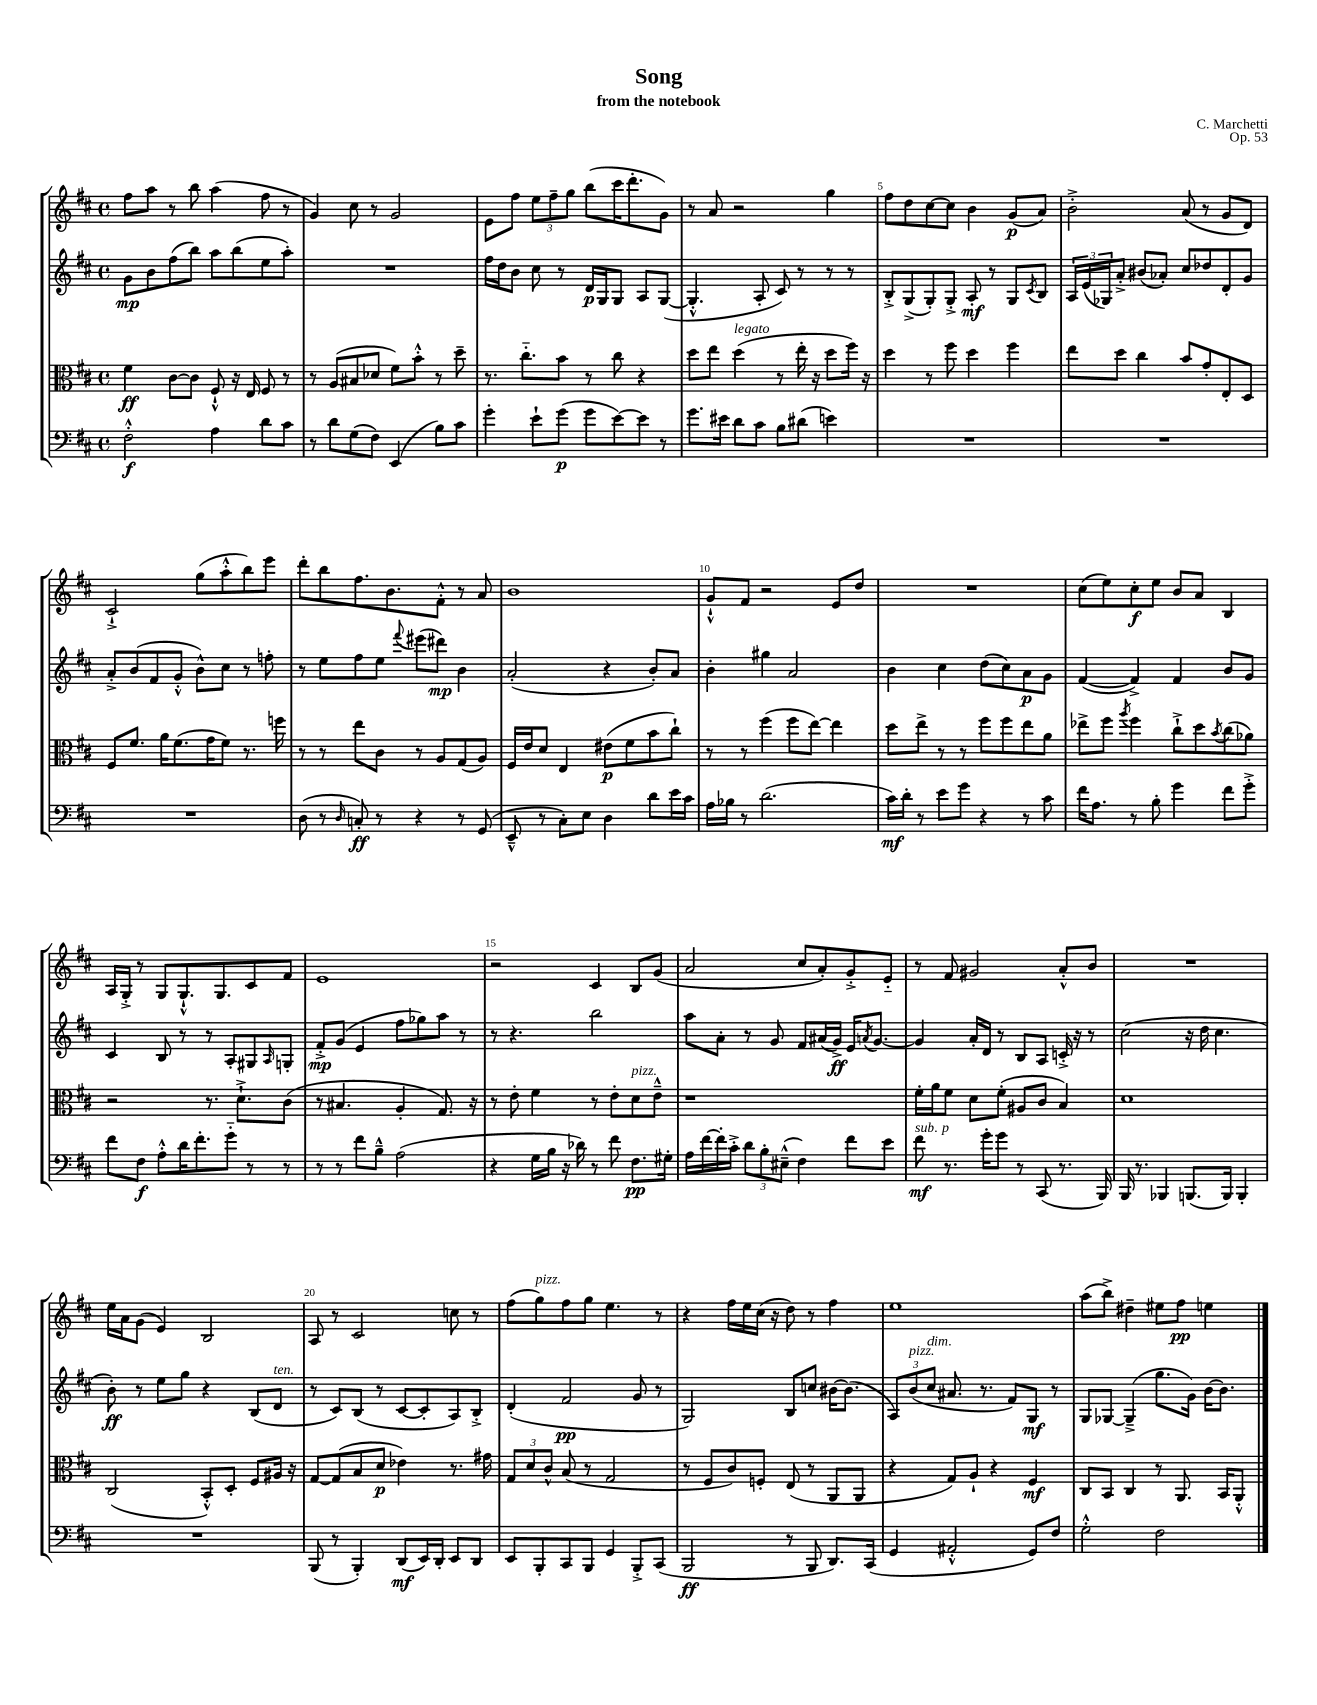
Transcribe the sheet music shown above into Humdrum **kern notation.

**kern	**kern	**kern	**kern
*staff4	*staff3	*staff2	*staff1
*clefF4	*clefC3	*clefG2	*clefG2
*k[f#c#]	*k[f#c#]	*k[f#c#]	*k[f#c#]
*M4/4	*M4/4	*M4/4	*M4/4
*met(c)	*met(c)	*met(c)	*met(c)
2F#'^^	4f#	8g	8ff#
.	.	8b	8aa
.	[8c#	(8ff#	8r
.	8c#]	8bb)	8bb
4A	8F#`^^	8aa	(4aa
.	16r	(8bb	.
.	16E	.	.
8d	8F#	8ee	8ff#
8c#	8r	8aa')	8r
=	=	=	=
8r	8r	1r	4g)
8d	(8A	.	.
(8G	8B#	.	8cc#
8F#)	8d-	.	8r
(4EE	8f#)	.	2g
.	8b'^^	.	.
8B)	8r	.	.
8c#	8dd~	.	.
=	=	=	=
4g'	8.r	16ff#	8e
.	.	16dd	.
.	.	8b	8ff#
.	8.cc#'~	.	.
8e`	.	8cc#	12ee
.	.	.	12ff#~
(8g	8b	8r	.
.	.	.	12gg
8g	8r	16d	(8bb
.	.	16G	.
[8e)	8cc#	8G	16ccc#
.	.	.	8.ddd'
8e]	4r	8A	.
8r	.	([8G	8g)
=	=	=	=
8.g	8dd	4.G'^^]	8r
.	8ee	.	8a
16e#	.	.	.
8d	(4dd	.	2r
8c#	.	8A'	.
8B	8r	8c#)	.
(8d#	16ee'	8r	.
.	16r	.	.
4e)	8dd	8r	4gg
.	16ff#)	8r	.
.	16r	.	.
=	=	=	=
1r	4dd	8B'^	8ff#
.	.	(8G^	8dd
.	8r	8G')	[8cc#
.	8ff#	8G'^	8cc#]
.	4dd	8A'	4b
.	.	8r	.
.	4ff#	8G	(8g
.	.	8qc#	.
.	.	8B	8a)
=	=	=	=
1r	8ee	24A	2b'^
.	.	(24e	.
.	.	24G-)	.
.	8dd	8a'^	.
.	4cc#	(8b#	.
.	.	8a-')	.
.	8b	8cc#	(8a
.	8g'	8dd-	8r
.	8E'	8d'	8g
.	8D	8g	8d)
=	=	=	=
1r	8F#	8a'^	2c#`^
.	8.f#	(8b	.
.	.	8f#	.
.	16a	.	.
.	(8.f#	8g'^^	.
.	.	8b^^)	(8gg
.	16g	.	.
.	8f#)	8cc#	8aa'^^
.	8.r	8r	8bb)
.	.	8ff'	8eee
.	16ff	.	.
=	=	=	=
(8D	8r	8r	8ddd'
8r	8r	8ee	8bb
16qqD	.	.	.
8C')	8ee	8ff#	8.ff#
8r	8c#	8ee	.
.	.	.	8.b
.	.	8qqfff#	.
4r	8r	(8eee#	.
.	8A	8ddd#)	8f#'^^
8r	(8G	4b	8r
(8GG	8A)	.	8a
=	=	=	=
8EE~^^	16F#	(2a'	1b
.	16e	.	.
8r	8d	.	.
8C#')	4E	.	.
8E	.	.	.
4D	(8e#	4r	.
.	8f#	.	.
8d	8b	8b')	.
16e	8cc#`)	8a	.
16c#	.	.	.
=	=	=	=
16A	8r	4b'	8g`^^
16B-	.	.	.
8r	8r	.	8f#
(2.d	(4ff#	4gg#	2r
.	8ff#	2a	.
.	[8ee)	.	.
.	4ee]	.	8e
.	.	.	8dd
=	=	=	=
16c#)	8dd	4b	1r
16d'	.	.	.
8r	8ee^	.	.
8e	8r	4cc#	.
8g	8r	.	.
4r	8ff#	(8dd	.
.	8ff#	8cc#)	.
8r	8ee	8a	.
8c#	8a	8g	.
=	=	=	=
16f#	8ee-^	([4f#	(8cc#
8.A	.	.	.
.	8ff#	.	8ee)
.	8qaa	.	.
8r	4ff#	4f#^])	8cc#'
8B'	.	.	8ee
4g	8cc#`^	4f#	8b
.	8dd	.	8a
.	8qb	.	.
8f#	(8cc#	8b	4B
8g'^	8a-)	8g	.
=	=	=	=
8f#	2r	4c#	16A
.	.	.	16G'^
8F#	.	.	8r
8A'^^	.	8B	8G
16d	.	8r	8.G`^^
8.f#'	.	.	.
.	8.r	8r	.
.	.	.	8.G
8g'~	.	8A'	.
.	8.d`^	.	.
8r	.	8G#	8c#
.	.	16qqA	.
8r	(8c#	8G'	8f#
=	=	=	=
8r	8r	8f#'^	1e
8r	4.B#	(8g	.
8f#	.	4e	.
8B~^^	.	.	.
(2A	4A'	8ff#	.
.	.	8gg-)	.
.	8.G)	8aa	.
.	.	8r	.
.	16r	.	.
=	=	=	=
4r	8r	8r	2r
.	8e'	4.r	.
16G	4f#	.	.
16B	.	.	.
16r	.	.	.
16d-)	.	.	.
8r	8r	2bb	4c#
8f#	8e'	.	.
8.F#	8d	.	8B
.	8e~^^	.	(8g
16G#'	.	.	.
=	=	=	=
16A	1r	8aa	2a
[16f#	.	.	.
16f#']	.	8a'	.
16c#'^	.	.	.
12d	.	8r	.
12B'	.	.	.
.	.	8g	.
(12E#~^^	.	.	.
4F#)	.	8f#	8cc#
.	.	(16a#	8a')
.	.	16g^)	.
8f#	.	16e	8g'^
.	.	8qa	.
.	.	[8.g	.
8e	.	.	8e'~
=	=	=	=
8f#	16f#'	4g]	8r
.	16a	.	.
8.r	8f#	.	8f#
.	8d	16a'	2g#
16g'	.	16d	.
8g	(8f#'	8r	.
8r	8A#	8B	.
(8CC#	8c#	8A	.
8.r	4B)	16c'^	8a'^^
.	.	16r	.
.	.	8r	8b
16BBB)	.	.	.
=	=	=	=
16BBB	1d	(2cc#	1r
8.r	.	.	.
4BBB-	.	.	.
(8.BBB	.	16r	.
.	.	16dd	.
.	.	4.cc#	.
16BBB)	.	.	.
4BBB'	.	.	.
=	=	=	=
1r	(2C#	8b')	16ee
.	.	.	16a
.	.	8r	(8g
.	.	8ee	4e)
.	.	8gg	.
.	8BB'^^)	4r	2B
.	8D'	.	.
.	8F#	(8B	.
.	16A#	8d	.
.	16r	.	.
=	=	=	=
(8BBB	[8G	8r	8A
8r	(8G]	8c#)	8r
4BBB')	8B	(8B	2c#
.	8d	8r	.
(8DD	4e-)	[8c#	.
16EE)	.	8c#']	.
16DD'	.	.	.
8EE	8.r	8A)	8cc
8DD	.	8B'^	8r
.	16g#	.	.
=	=	=	=
8EE	12G	(4d'	(8ff#
.	12d	.	.
8BBB'	.	.	8gg)
.	12c#^^	.	.
8CC#	(8B	2f#	8ff#
8BBB	8r	.	8gg
4GG	2G	.	4.ee
8BBB'^	.	8g	.
(8CC#	.	8r	8r
=	=	=	=
2BBB	8r	2G)	4r
.	8F#	.	.
.	8c#)	.	16ff#
.	.	.	16ee
.	8F'	.	(16cc#
.	.	.	16r
8r	(8E	8B	8dd)
8BBB	8r	8cc	8r
8.DD)	8AA	[16b#	4ff#
.	.	(8.b#]	.
.	8AA	.	.
(16CC#	.	.	.
=	=	=	=
4GG	4r	12A)	1ee
.	.	(12b	.
.	.	12cc#	.
2AA#'^^	8G)	8.a#	.
.	8A`	.	.
.	.	8.r	.
.	4r	.	.
.	.	8f#)	.
8GG)	4F#	8G	.
8F#	.	8r	.
=	=	=	=
2G'^^	8C#	8G	(8aa
.	8BB	[8G-	8bb^)
.	4C#	(4G-~^]	4dd#~
2F#	8r	8.gg	8ee#
.	8.AA	.	8ff#
.	.	16g)	.
.	.	[16b	4ee
.	16BB	8.b]	.
.	8AA'^^	.	.
==	==	==	==
*-	*-	*-	*-
